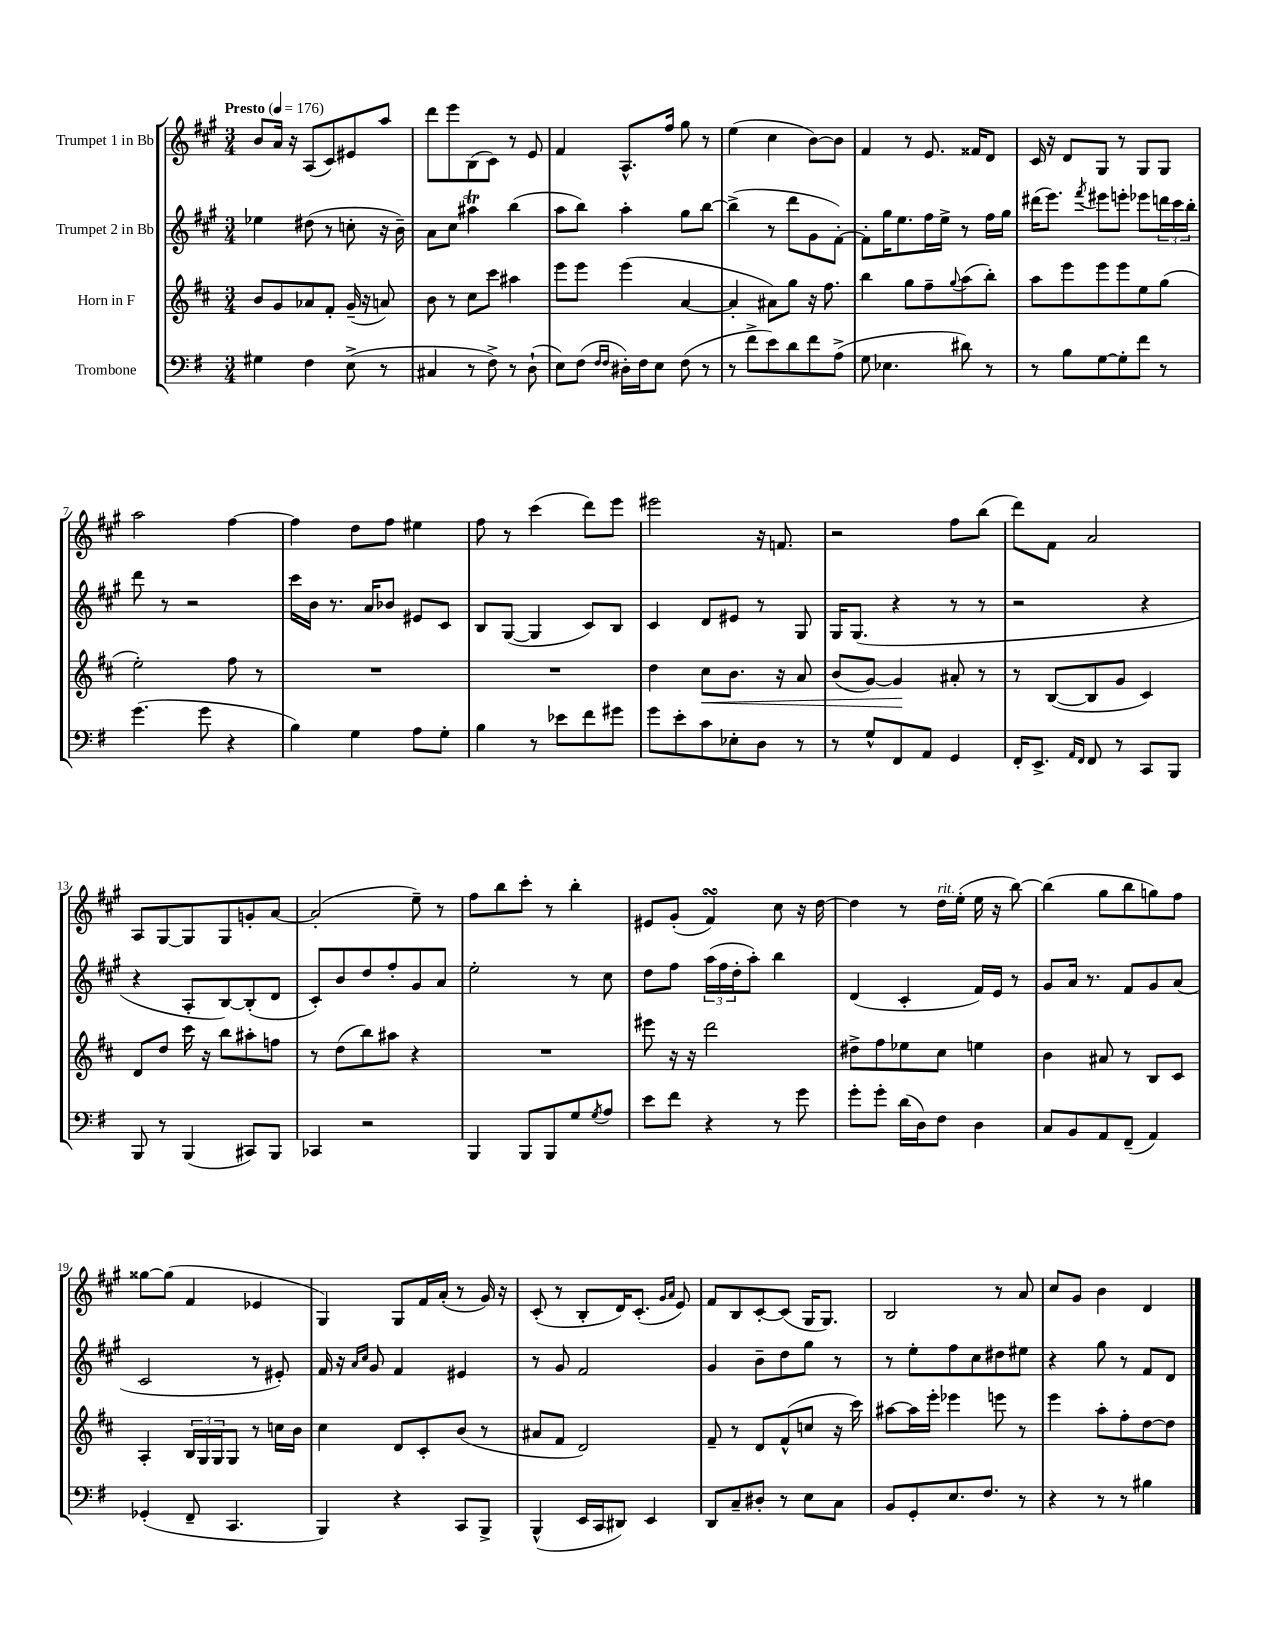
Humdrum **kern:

**kern	**kern	**kern	**kern
*staff4	*staff3	*staff2	*staff1
*clefF4	*clefG2	*clefG2	*clefG2
*k[f#]	*k[f#c#]	*k[f#c#g#]	*k[f#c#g#]
*M3/4	*M3/4	*M3/4	*M3/4
*MM176	*MM176	*MM176	*MM176
4G#	8b	4ee-	8b
.	8g	.	16a
.	.	.	16r
4F#	8a-	(8dd#	(8A
.	8f#'	8r	8c#)
(8E^	(16g~	8cc'	8e#
.	16r	.	.
8r	8a)	16r	8aa
.	.	16b~)	.
=	=	=	=
4C#	8b	8a	8ddd
.	8r	8cc#	8eee
8r	8cc#	4aa#	(8B
8F#^)	8ccc#	.	8c#)
8r	4aa#	(4bb	8r
(8D`	.	.	8e
=	=	=	=
8E)	8eee	8aa	4f#
(8F#	8eee	8bb)	.
16qqF#	.	.	.
16qqF#	.	.	.
16D#')	(4eee	4aa'	8.A^^
16F#	.	.	.
8E	.	.	.
.	.	.	16ff#
(8F#	[4a	8gg#	8gg#
8r	.	[8bb	8r
=	=	=	=
8r	4a']	(4bb^]	(4ee
8f#^	.	.	.
8e)	8a#)	8r	4cc#
8d	8gg	8ddd	.
8f#	16r	8g#	[8b)
.	8.ff#	.	.
(8A^	.	[8f#')	8b]
=	=	=	=
8G	4bb	8f#']	4f#
4.E-	.	16gg#	.
.	.	8.ee	.
.	8gg	.	8r
.	8ff#~	16ff#	8.e
.	.	16ee^	.
.	8qqgg	.	.
8d#)	(8aa	8r	.
.	.	.	16f##
8r	8bb')	16ff#	8d
.	.	16gg#	.
=	=	=	=
8r	8aa	(16ddd#	16c#
.	.	8.eee)	16r
8B	8eee	.	8d
.	.	8qfff#	.
[8G	8eee	8eee#	8G#
8G']	8eee	8eee'	8r
8f#	8ee	8eee-	8G#
8r	(8gg	24ddd	8G#
.	.	24ccc#	.
.	.	24bb'	.
=	=	=	=
(4.g	2ee')	8ddd	2aa
.	.	8r	.
.	.	2r	.
8g	.	.	.
4r	8ff#	.	[4ff#
.	8r	.	.
=	=	=	=
4B)	2.r	16ccc#	4ff#]
.	.	16b	.
.	.	8.r	.
4G	.	.	8dd
.	.	16a	.
.	.	8b-	8ff#
8A	.	8e#	4ee#
8G'	.	8c#	.
=	=	=	=
4B	2.r	8B	8ff#
.	.	([8G#	8r
8r	.	4G#]	(4ccc#
8e-	.	.	.
8f#	.	8c#)	8ddd)
8g#	.	8B	8eee
=	=	=	=
8g	4dd	4c#	2eee#
8e'	.	.	.
8c	8cc#	8d	.
8E-'	8.b	8e#	.
8D	.	8r	16r
.	16r	.	8.f
8r	8a	8G#	.
=	=	=	=
8r	(8b	16G#	2r
.	.	(8.G#	.
8G^^	[8g)	.	.
8FF#	4g]	4r	.
8AA	.	.	.
4GG	8a#'	8r	8ff#
.	8r	8r	(8bb
=	=	=	=
16FF#'	8r	2r	8ddd)
8.EE^	.	.	.
.	([8B	.	8f#
16qqAA	.	.	.
16qqFF#	.	.	.
8FF#	8B]	.	2a
8r	8g	.	.
8CC	4c#)	4r	.
8BBB	.	.	.
=	=	=	=
8BBB	8d	4r	8A
8r	8dd	.	[8G#
(4BBB	16ccc#	8A'	8G#]
.	16r	.	.
.	8bb	[8B)	8G#
8CC#)	8aa#'	(8B']	8g'
8BBB	8ff	8d	[8a
=	=	=	=
4CC-	8r	8c#')	(2a']
.	(8dd	8b	.
2r	8bb)	8dd	.
.	8aa#	8ff#'	.
.	4r	8g#	8ee~)
.	.	8a	8r
=	=	=	=
4BBB	2.r	2ee'	8ff#
.	.	.	8bb
8BBB	.	.	8ccc#'
8BBB	.	.	8r
8G	.	8r	4bb'
8qG	.	.	.
8A	.	8cc#	.
=	=	=	=
8e	8eee#	8dd	8e#
8f#	16r	8ff#	(8g#'
.	16r	.	.
4r	2ddd	(24aa	4f#)
.	.	24ff#	.
.	.	24dd'	.
.	.	8aa')	.
8r	.	4bb	8cc#
8g	.	.	16r
.	.	.	[16dd
=	=	=	=
8g'	8dd#^	(4d	4dd]
8g'	8ff#	.	.
(16d	8ee-	4c#'	8r
16D)	.	.	.
8F#	8cc#	.	16dd
.	.	.	(16ee'
4D	4ee	16f#)	16ee
.	.	16e	16r
.	.	8r	[8bb)
=	=	=	=
8C	4b	8g#	(4bb]
8BB	.	16a	.
.	.	8.r	.
8AA	8a#	.	8gg#
(8FF#~	8r	8f#	8bb
4AA)	8B	8g#	8gg)
.	8c#	(8a	8ff#
=	=	=	=
(4GG-'	4A'	2c#	[8gg##
.	.	.	(8gg##]
8FF#~	24B	.	4f#
.	24G	.	.
.	24G	.	.
4.CC	8G	.	.
.	8r	8r	4e-
.	16cc	8e#')	.
.	16b	.	.
=	=	=	=
4BBB)	4cc#	16f#	4G#)
.	.	16r	.
.	.	16qqa	.
.	.	16qqcc#	.
.	.	8g#	.
4r	8d	4f#	8G#
.	8c#'	.	16f#
.	.	.	(16a'
8CC	(8b	4e#	8r
8BBB^	8r	.	16g#)
.	.	.	16r
=	=	=	=
(4BBB^^	8a#	8r	(8c#'
.	8f#	8g#	8r
16EE	2d)	2f#	8B'
16CC	.	.	.
8DD#)	.	.	16d)
.	.	.	(8.c#'
4EE	.	.	.
.	.	.	16qqg#
.	.	.	16qqa
.	.	.	8e)
=	=	=	=
8DD	8f#~	4g#	8f#
8C~	8r	.	8B
8D#'	8d	8b~	[8c#'
8r	(8f#^^	8dd	(8c#]
8E	8cc	8gg#	16G#
.	.	.	8.G#)
8C	16r	8r	.
.	16ccc#)	.	.
=	=	=	=
8BB	[8aa#	8r	2B
8GG'	16aa#]	8ee'	.
.	16eee'	.	.
8.E	4eee-	8ff#	.
.	.	8cc#	.
8.F#	.	.	.
.	8eee	8dd#	8r
8r	8r	8ee#	8a
=	=	=	=
4r	4eee	4r	8cc#
.	.	.	8g#
8r	8aa'	8gg#	4b
8r	8ff#'	8r	.
4B#	[8dd	8f#	4d
.	8dd]	8d	.
==	==	==	==
*-	*-	*-	*-
